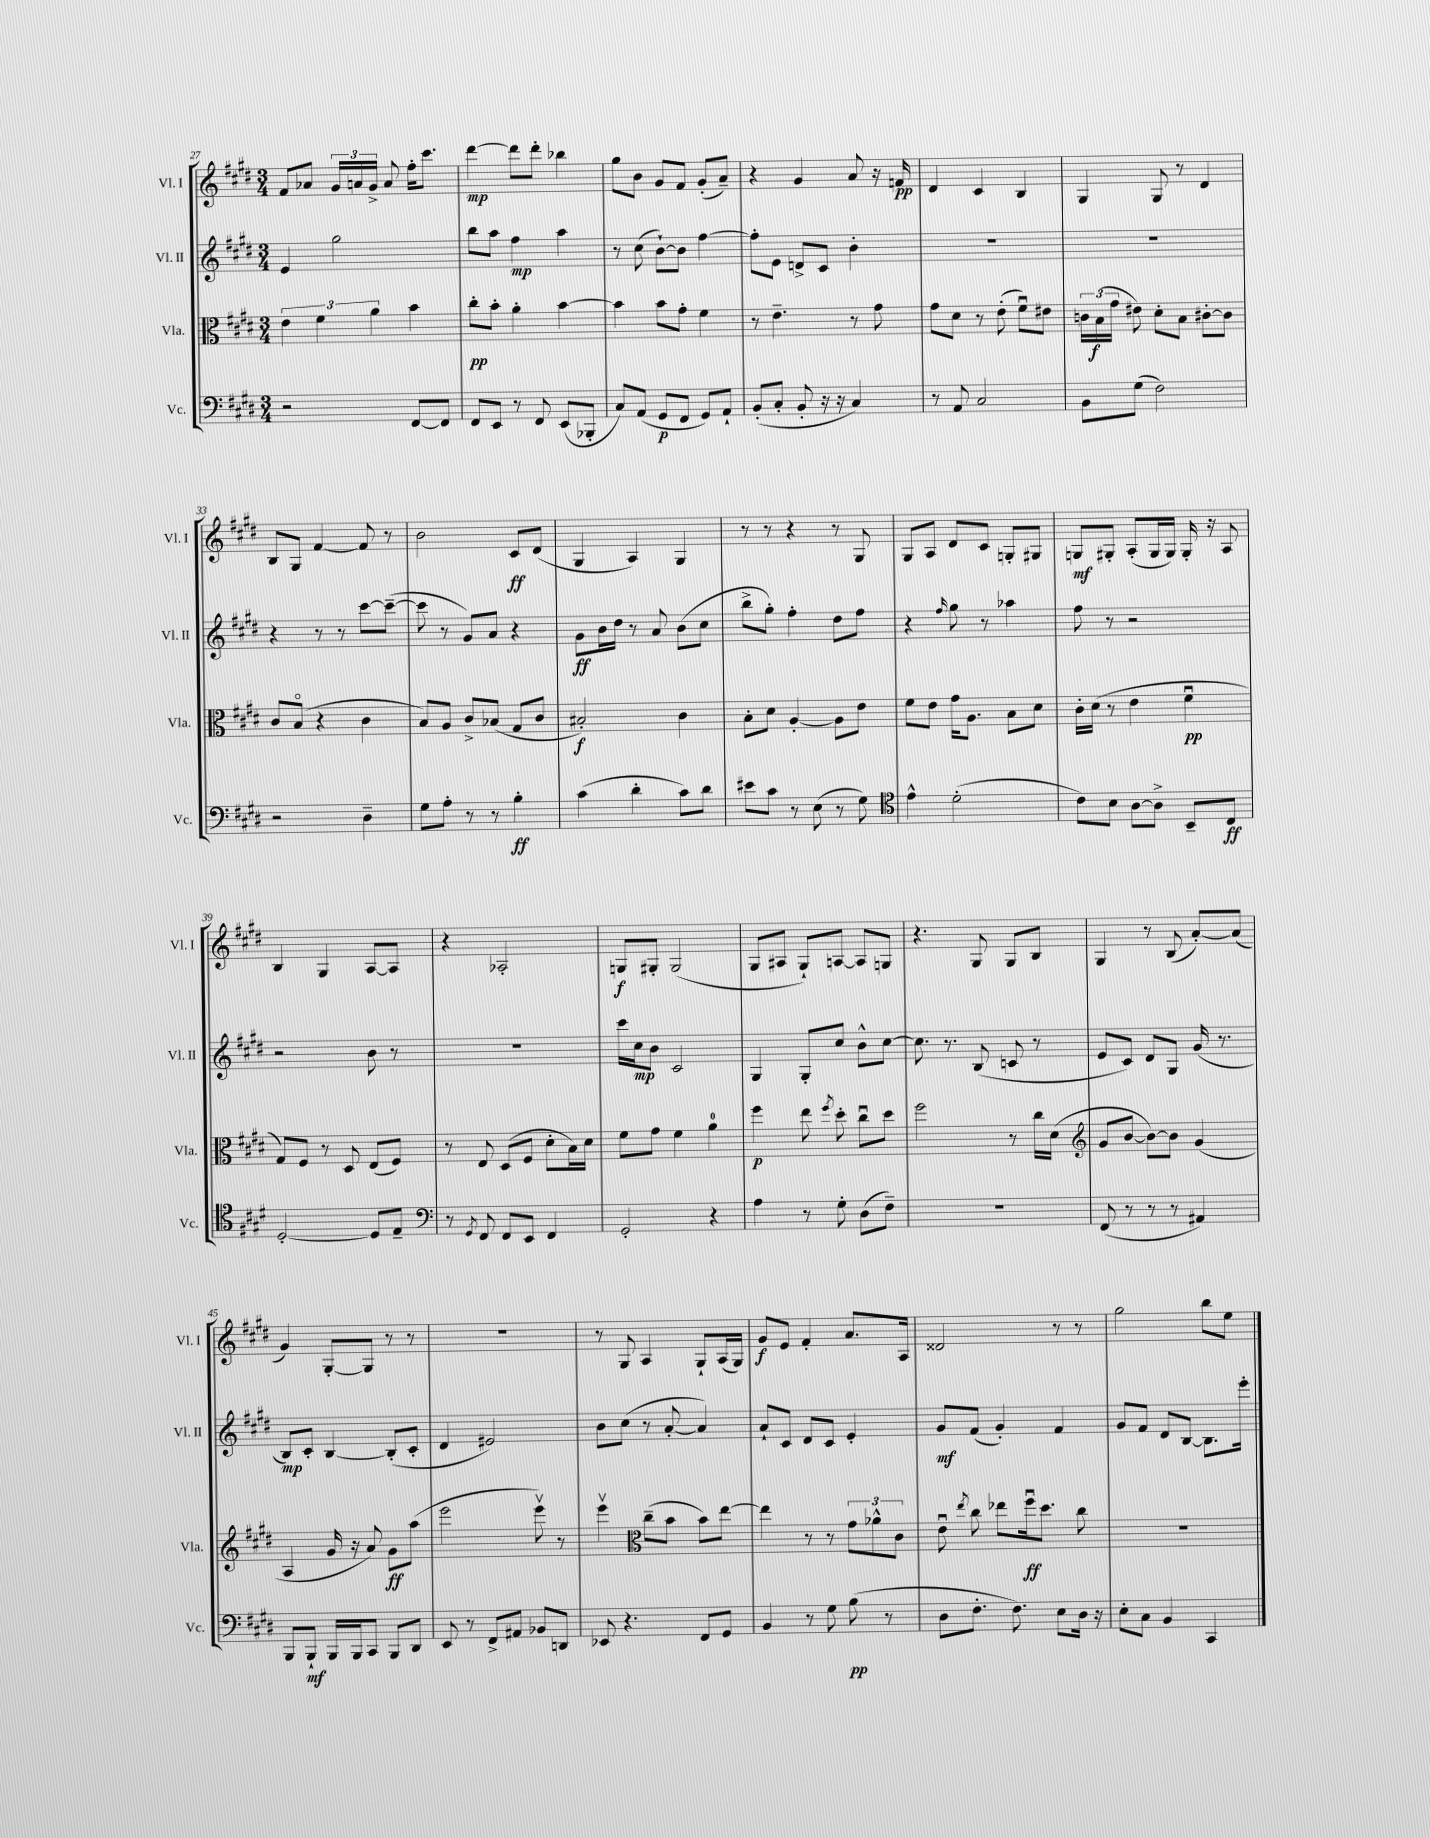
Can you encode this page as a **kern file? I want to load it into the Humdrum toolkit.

**kern	**kern	**kern	**kern
*staff4	*staff3	*staff2	*staff1
*clefF4	*clefC3	*clefG2	*clefG2
*k[f#c#g#d#]	*k[f#c#g#d#]	*k[f#c#g#d#]	*k[f#c#g#d#]
*M3/4	*M3/4	*M3/4	*M3/4
2r	6e\	4e/	8f#/L
.	.	.	8a-/J
.	6f#\	.	.
.	.	2gg#\	24g#/LL
.	.	.	24a/
.	6a\	.	24g#^/JJ
.	.	.	8a/
[8FF#/L	4b\	.	16ff#'\LK
.	.	.	8.ccc#\J
8FF#/]J	.	.	.
=	=	=	=
8FF#/L	8cc#'\L	8bb\L	[4ddd#\
8EE/J	8b'\J	8aa\J	.
8r	4a'\	4ff#\	8ddd#\]L
8FF#/	.	.	8ddd#'\J
(8EE/L	[4b\	4aa\	4bb-\
8BBB-'/J	.	.	.
=	=	=	=
8C#/L)	4b\]	8r	8gg#\L
(8AA/J	.	(8cc#\	8b\J
8GG#/L	8b\L	[8b`\L)	8g#/L
8FF#/J	8g#'\J	8b\]J	8f#/J
8GG#/L)	4f#\	[4ff#\	(8g#'/L
8AA`/J	.	.	8a~/J)
=	=	=	=
(8BB'/L	8r	8ff#'\]L	4r
8C#'/J	4.e~\	8e\J	.
8BB'/	.	8d^/L	4g#/
16r	.	8c#/J	.
16r	.	.	.
4C#/)	8r	4b'\	8a/
.	8g#\	.	16r
.	.	.	16f/
=	=	=	=
8r	8g#\L	2.r	4d#/
8AA/	8d#\J	.	.
2C#/	8r	.	4c#/
.	(8e'\	.	.
.	8f#u\L)	.	4B/
.	8e#\J	.	.
=	=	=	=
8BB\L	24c\LL	2.r	4G#/
.	(24B\	.	.
.	24g#\JJ	.	.
(8G#\J	8e#\)	.	.
2F#\)	8d#'\L	.	8G#/
.	8B\J	.	8r
.	[8c#'\L	.	4d#/
.	8c#\]J	.	.
=	=	=	=
2r	8c#/L	4r	8B/L
.	(8Bo/J	.	8G#/J
.	4r	8r	[4f#/
.	.	8r	.
4D#~\	4c#\	[8ccc#\L	8f#/]
.	.	(8ccc#~\_J	8r
=	=	=	=
8G#\L	8B/L)	8ccc#\]	2b\
8A'\J	8A/J	8r	.
8r	8c#^/L	8g#/L)	.
8r	(8B-/J	8a/J	.
4B'\	8G#/L	4r	8c#/L
.	8c#/J	.	(8d#/J
=	=	=	=
(4c#\	2B#'/)	8g#\L	4G#/
.	.	16b\L	.
.	.	16dd#\JJ	.
4d#'\	.	8r	4A/)
.	.	8a/	.
8c#\L)	4c#\	(8b\L	4G#/
8d#\J	.	8cc#\J	.
=	=	=	=
8e#\L	8B'\L	8bb^\L	8r
8c#\J	8d#\J	8gg#'\J)	8r
8r	[4A'/	4ff#'\	4r
(8E\	.	.	.
8r	8A\]L	8dd#\L	8r
8G#\)	8e\J	8ff#\J	8G#/
=	=	=	=
*clefC4	*	*	*
4e^^\	8f#\L	4r	8G#/L
.	8e\J	.	8A/J
.	.	16qqff#/	.
(2d#'\	16g#\LK	8gg#\	8d#/L
.	8.A\J	.	.
.	.	8r	8c#/J
.	8B\L	4aa-\	8G'/L
.	8d#\J	.	8G#/J
=	=	=	=
8c#\L)	16c#'\LL	8ff#\	8G/L
.	(16d#\JJ	.	.
8B\J	8r	8r	8G#'/J
[8A\L	4e\	2r	(8A'/L
8A^\]J	.	.	16G#/L
.	.	.	16G#/JJ)
8BB~/L	4f#u\	.	16G#'/
.	.	.	16r
8C#/J	.	.	8A/
=	=	=	=
[2D#'/	8G#/L)	2r	4B/
.	8F#/J	.	.
.	8r	.	4G#/
.	8D#/	.	.
8D#/]L	(8E/L	8b\	[8A/L
8E~/J	8F#/J)	8r	8A/]J
=	=	=	=
*clefF4	*	*	*
8r	8r	2.r	4r
8qGG#/	.	.	.
8FF#/	8E/	.	.
8FF#/L	(8D#/L	.	2A-'/
8EE/J	8F#/J	.	.
4FF#/	8d#'\L	.	.
.	16B\L)	.	.
.	16d#\JJ	.	.
=	=	=	=
2GG#'/	8f#\L	16ccc#\LL	8G/L
.	.	16cc#\J	.
.	8g#\J	8b\J	8G#'/J
.	4f#\	2c#/	(2G#/
4r	4a\	.	.
=	=	=	=
4A\	4ff#\	4G#/	8G#/L
.	.	.	8A#/J
8r	8ee\	8G#'/L	8G#`/L)
.	8qff#/	.	.
8G#'\	8dd#'\	8cc#/J	[8A/J
(8D#\L	8cc#u\L	8b^^\L	8A/]L
8F#~\J)	8dd#\J	[8cc#\J	8G/J
=	=	=	=
2.r	2ff#\	8.cc#\]	4.r
.	.	8.r	.
.	.	(8B/	8G#/
.	8r	8c/	8G#/L
.	16cc#\LL	8r	8B/J
.	(16d#\JJ	.	.
=	=	=	=
*	*clefG2	*	*
(8FF#/	8g#/L	8e/L	4G#/
8r	[8b/J	8c#/J)	.
8r	8b\_L)	8d#/L	8r
8r	8b\]J	8G#/J	(8B/
4AA#/)	(4g#/	(16g#/	[8a'/L)
.	.	8.r	.
.	.	.	(8a/]J
=	=	=	=
8BBB/L	4A/	8B/L)	4g#/)
8BBB`/J	.	8c#'/J	.
16BBB/LL	16g#/	[4B/	[8G#'/L
16BBB/J	16r	.	.
8CC#/J	8a/)	.	8G#/]J
8BBB/L	8g#\L	(8B'/]L	8r
8DD#/J	(8aa\J	8c#'/J	8r
=	=	=	=
8EE/	2eee\	4d#/	2.r
8r	.	.	.
8FF#^/L	.	2e#/)	.
8AA#/J	.	.	.
8BB-/L	8eeev\)	.	.
8DD/J	8r	.	.
=	=	=	=
8EE-/	4eeev\	8b\L	8r
4.r	.	(8cc#\J	8G#/
*	*clefC3	*	*
.	(8cc#~\L	8r	4A/
.	8b\J	[8a'/	.
8FF#/L	8b\L)	4a/])	8G#`/L
8GG#/J	[8ee\J	.	(16A/L
.	.	.	16G#/JJ)
=	=	=	=
4BB/	4ee\]	8a`/L	8g#/L
.	.	8c#/J	8e/J
8r	8r	8d#/L	4f#'/
8G#\	8r	8c#/J	.
(8B\	12g#\L	4e'/	8.a/L
.	12a-^^\	.	.
8r	.	.	.
.	12c#\J	.	.
.	.	.	16A/Jk
=	=	=	=
8D#\L	8eu\	8g#/L	2d##/
.	8qee/	.	.
8.F#'\J	8cc#\	(8f#/J	.
.	8ee-\L	4g#'/)	.
8.F#\)	.	.	.
.	16ff#u\k	.	.
.	8.dd#\J	.	.
8E\L	.	4f#/	8r
16D#\Jk	8cc#\	.	8r
16r	.	.	.
=	=	=	=
8E'\L	2.r	8g#/L	2gg#\
8C#\J	.	8f#/J	.
4BB/	.	8d#/L	.
.	.	[8B/J	.
4CC#/	.	8.B\]L	8bb\L
.	.	.	8ee\J
.	.	16eee'\Jk	.
==	==	==	==
*-	*-	*-	*-
